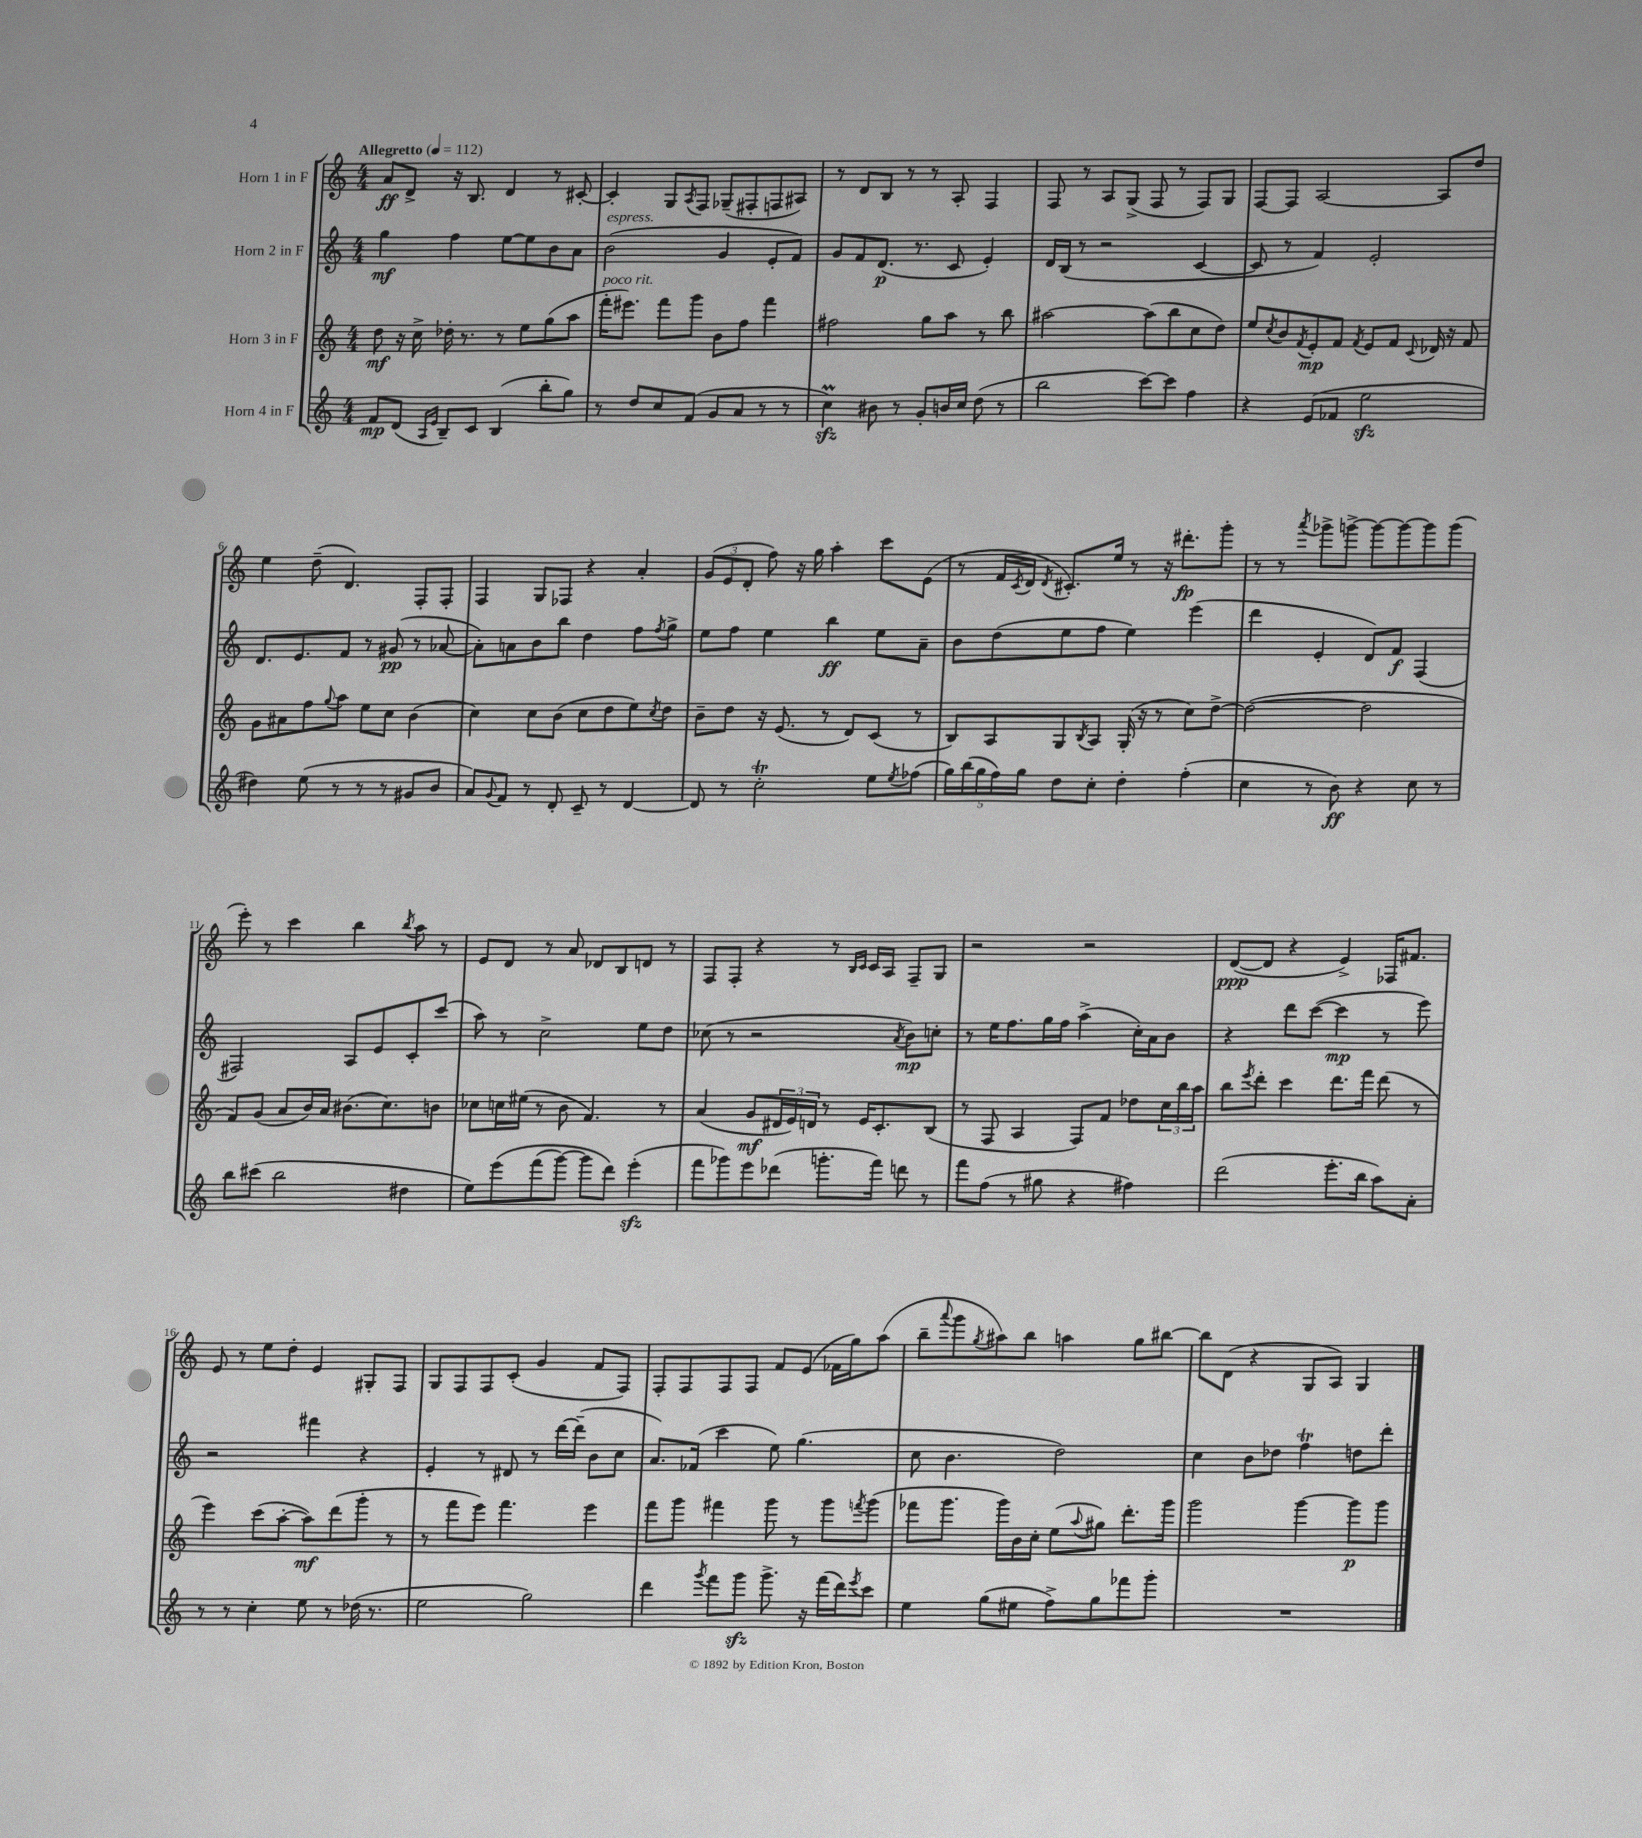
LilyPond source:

<<
\new StaffGroup <<
\new Staff = "s0" \with { instrumentName = "Horn 1 in F" } {
    \clef treble \key c \major \numericTimeSignature \time 4/4 \tempo "Allegretto" 4 = 112
    a'8\ff d'8-> r16 b8. d'4 r8 cis'8~-. |
    cis'4-. g8 \acciaccatura { a8 } f8 ges8--( fis8-. f8 ais8) |
    r8 d'8 b8 r8 r8 a8-. f4 |
    f8 r8 a8 g8->( f8 r8 f8) g8 |
    f8~ f8 a2~ a8 d''8 |
    e''4 d''8--( d'4.) f8-. f8-. |
    f4 g8 fes8 r4 a'4-. |
    \tuplet 3/2 { g'8( e'8 d'8-. } f''8) r16 g''16 a''4-. c'''8 e'8( |
    r8 f'16 \acciaccatura { c'8 } d'16 \acciaccatura { d'8 } cis'8.-.) e''16 r8 r16 dis'''8.-.\fp g'''8-. |
    r8 r8 \acciaccatura { a'''8 } ges'''8-> g'''8~-> g'''8~ g'''8~ g'''8 g'''8( |
    e'''8-.) r8 c'''4 b''4 \acciaccatura { b''8 } a''8 r8 |
    e'8 d'8 r8 a'8 des'8 b8 d'8 r8 |
    f8 f8-. r4 r8 \grace { b16 c'16 } c'16 a16 f8-- g8 |
    r2 r2 |
    d'8~\ppp( d'8 r4 e'4->) fes16 fis'8. |
    e'8 r8 e''8 d''8-. e'4 gis8-. f8 |
    g8 f8 f8 c'8-.( g'4 f'8 f8) |
    f8-. f8 f8 f8 f'8 e'8( fes'16 g''16) a''8( |
    b''8-- \appoggiatura { a'''8 } g'''8 \acciaccatura { g''8 } ais''8) b''8 a''4 g''8 bis''8~ |
    bis''8 d'8( r4 g8 a8) g4 \bar "|." |
}
\new Staff = "s1" \with { instrumentName = "Horn 2 in F" } {
    \clef treble \key c \major \numericTimeSignature \time 4/4
    g''4\mf f''4 e''8~ e''8 b'8 a'8 |
    b'2^\markup { \italic "espress." }( g'4 e'8-. f'8) |
    g'8 f'8 d'8.\p( r8. c'8 e'4-.) |
    d'16 b16( r8 r2 c'4~ |
    c'8 r8 f'4) e'2-. |
    d'8. e'8. f'8 r8 gis'8\pp( r8 aes'8~ |
    aes'8-.) a'8 b'8 b''8 d''4 f''8 \acciaccatura { f''8 } g''8-> |
    e''8 f''8 e''4 b''4\ff e''8 a'8-- |
    b'8 d''8( e''8 f''8 e''4) e'''4( |
    d'''4 e'4-. d'8) f'8\f f4( |
    fis2) a8 e'8 c'8-. c'''8( |
    a''8) r8 c''2-> e''8 d''8 |
    ces''8( r8 r2 \acciaccatura { a'8 } b'8\mp) c''8-. |
    r8 e''16 f''8. g''16 f''16 a''4->( c''16-.) a'16 b'8 |
    r4 d'''8 c'''8~( c'''4\mp r8 e'''8) |
    r2 fis'''4 r4 |
    e'4-. r8 dis'8 r8 d'''16~ d'''16--( b'8 c''8 |
    a'8.) fes'16( c'''4 e''8) g''4.( |
    c''8 b'4. d''2) |
    c''4 b'8 des''8 f''4\trill d''8 d'''8-. \bar "|." |
}
\new Staff = "s2" \with { instrumentName = "Horn 3 in F" } {
    \clef treble \key c \major \numericTimeSignature \time 4/4
    d''8\mf r16 c''16-> des''16-. r8. r8 e''8 g''8( a''8 |
    f'''16-.^\markup { \italic "poco rit." } eis'''8.) f'''8 g'''8 b'8 f''8 f'''4 |
    fis''2 g''8 a''8 r8 b''8 |
    ais''2~ ais''8( b''8 c''8 d''8) |
    e''8 \acciaccatura { c''8 } b'8 \acciaccatura { f'8 } e'8-.\mp f'8 \acciaccatura { f'8 } e'8 f'8 \appoggiatura { c'8 } des'16 r16 f'8 |
    g'8 ais'8 f''8 \appoggiatura { g''8 } a''8 e''8 c''8 b'4( |
    c''4) c''8 b'8( c''8 d''8 e''8) \acciaccatura { c''8 } d''8 |
    b'8-- d''8 r16 e'8.( r8 d'8) c'8( r8 |
    b8) a8 g8 \acciaccatura { b8 } a8 g16-.( r16 r8 c''8) d''8~-> |
    d''2~( d''2 |
    f'8) g'8( a'8 b'16) a'16 bis'8.( c''8.) b'8 |
    ces''8 c''16 eis''16( r8 b'8 f'4.) r8 |
    a'4( g'8\mf \tuplet 3/2 { dis'16 e'16) d'16 } r8 e'16 c'8.-. b8( |
    r8 f8 a4 f8) f'8 des''8 \tuplet 3/2 { c''16 b''16 a''16 } |
    b''8 \acciaccatura { e'''8 } d'''8-. c'''4 d'''8. f'''16 d'''8( r8 |
    e'''4) c'''8( a''8~-. a''8\mf) d'''8( g'''8-. r8 |
    r8 f'''8 e'''8) f'''4. e'''4 |
    f'''8 g'''8 fis'''4 g'''8 r8 g'''8 \acciaccatura { f'''8 } g'''8( |
    fes'''8 g'''8. g'''16) b'16 c''16-. e''8( \appoggiatura { a''8 } gis''8) d'''8.-. g'''16 |
    g'''2 g'''4~ g'''8\p g'''8 \bar "|." |
}
\new Staff = "s3" \with { instrumentName = "Horn 4 in F" } {
    \clef treble \key c \major \numericTimeSignature \time 4/4
    f'8\mp d'8( \grace { a16 e'16 } b8--) c'8 b4( b''8-. g''8) |
    r8 d''8 c''8 f'8( g'8 a'8 r8 r8 |
    c''4\prall\sfz) bis'8 r8 g'8-. b'16 c''16 d''8( r8 |
    b''2 c'''8~) c'''8 f''4 |
    r4 e'8( fes'8 e''2\sfz |
    dis''4) e''8( r8 r8 r8 gis'8 b'8 |
    a'8) \appoggiatura { g'8 } f'8 r8 d'8-. c'8-- r8 d'4~ |
    d'8 r8 c''2-.\trill e''8 \acciaccatura { e''8 } fes''8( |
    \tuplet 5/4 { g''16) b''16( g''16 f''16) g''16 } d''8 c''8-. d''4-. f''4-.( |
    c''4 r8 b'8\ff) r4 c''8 r8 |
    b''8 cis'''8( b''2 dis''4 |
    e''8) e'''8\( f'''8( g'''8~) g'''8 d'''8\) e'''4-.\sfz( |
    f'''8 ges'''8) e'''8 des'''8( g'''8.-. f'''16) d'''8 r8 |
    f'''8 f''8( r8 gis''8 r4 fis''4) |
    d'''2( e'''8.-. b''16 a''8) a'8-. |
    r8 r8 c''4-. e''8 r8 des''16( r8. |
    e''2 g''2) |
    d'''4 \acciaccatura { g'''8 } f'''8 g'''8\sfz g'''8.-> r16 f'''16( d'''16) \acciaccatura { e'''8 } c'''8 |
    e''4 g''8( eis''8 f''8->) g''8 fes'''8 g'''8-. |
    R1 \bar "|." |
}
>>
>>
